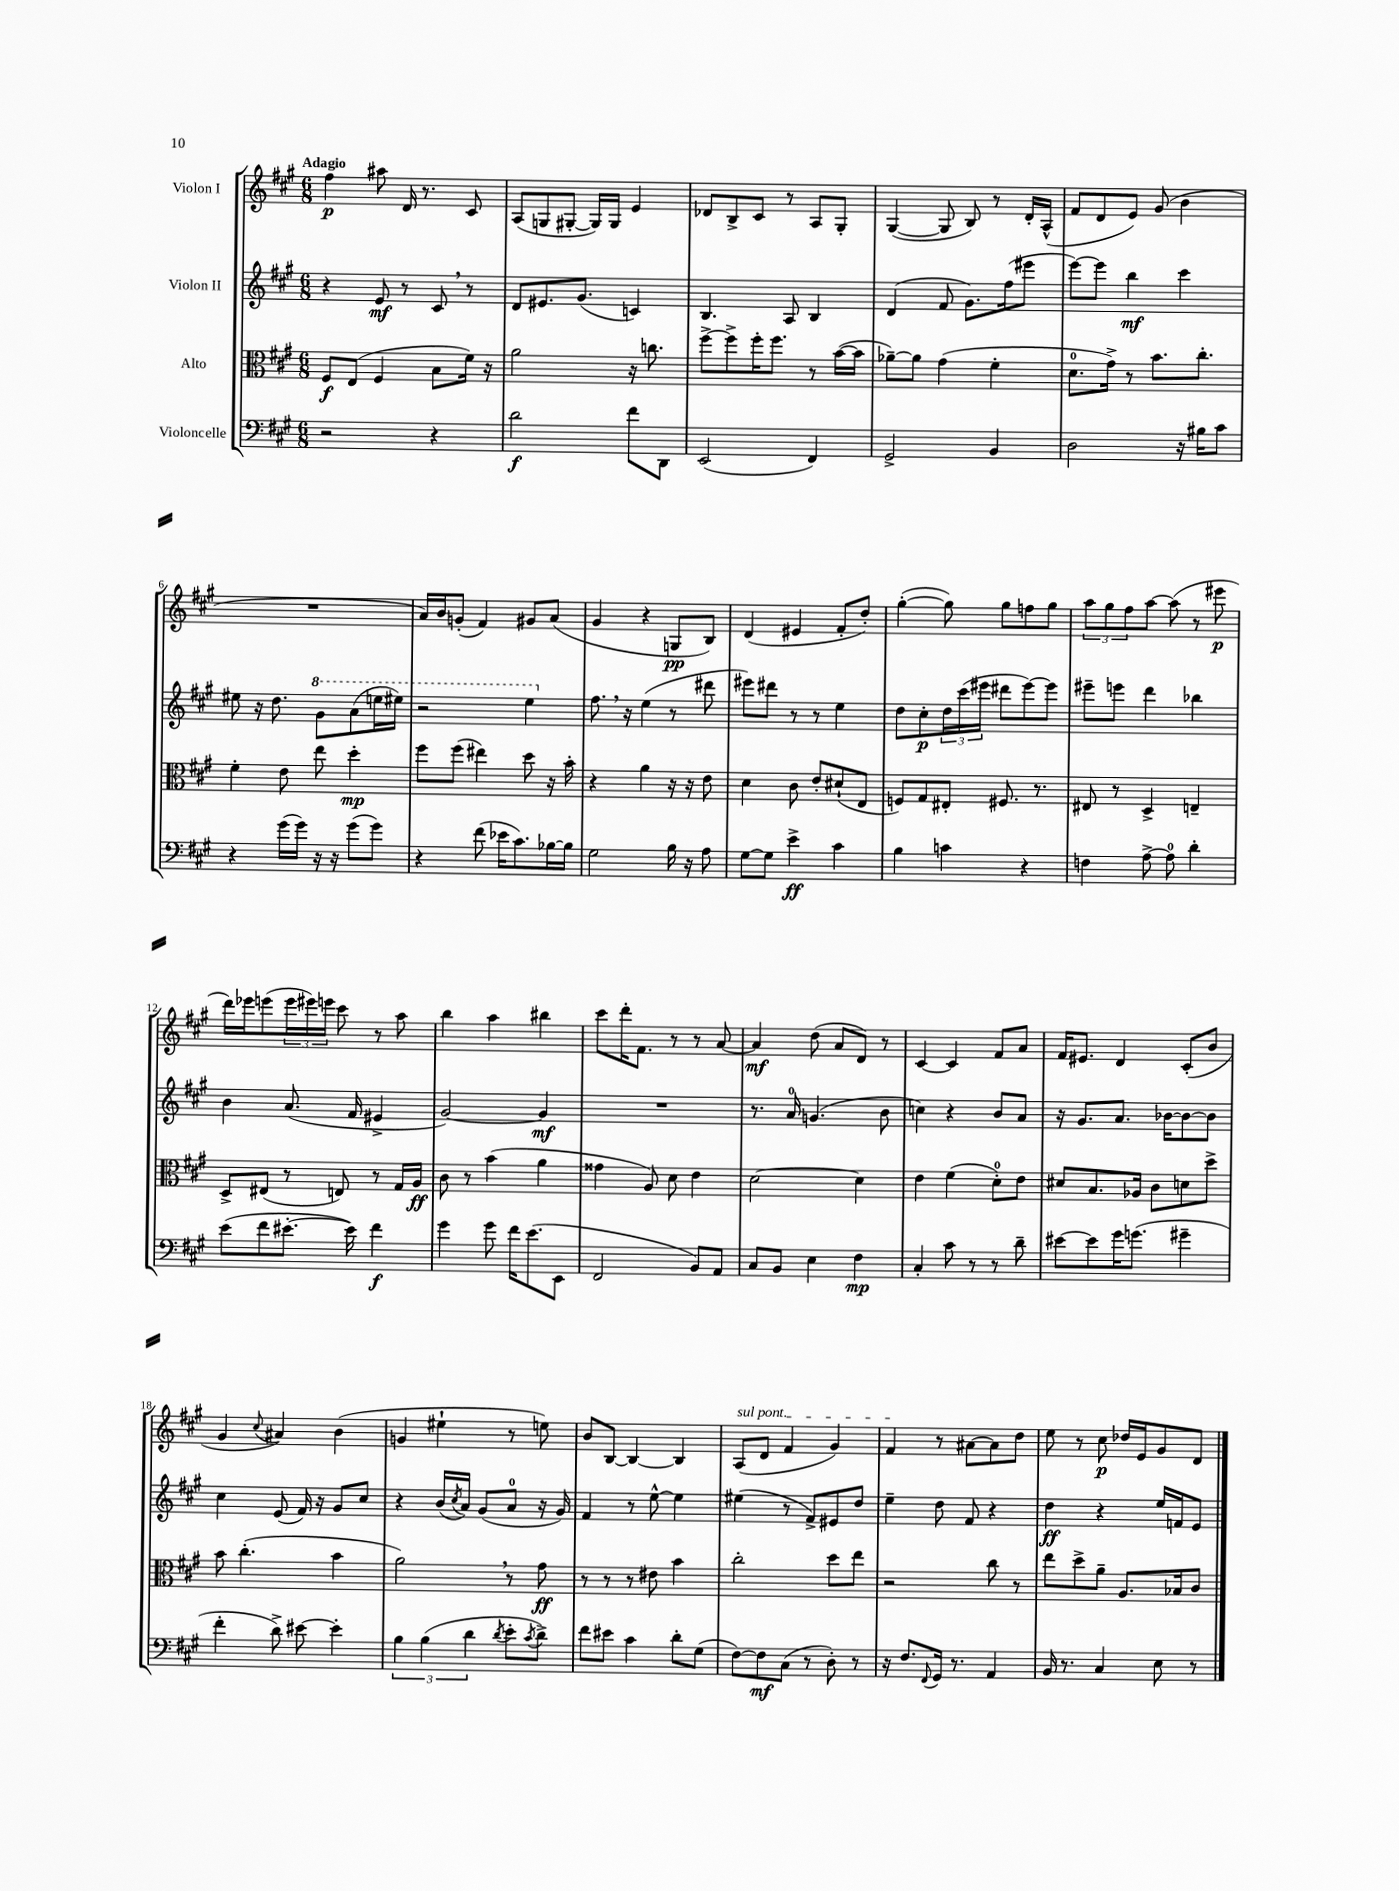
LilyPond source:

<<
\new StaffGroup <<
\new Staff = "s0" \with { instrumentName = "Violon I" } {
    \clef treble \key a \major \numericTimeSignature \time 6/8 \tempo "Adagio"
    fis''4\p ais''8 d'16 r8. cis'8 |
    a8( g8 gis8~-. gis16) gis16 e'4 |
    des'8 b8-> cis'8 r8 a8 gis8-. |
    gis4~( gis8 b8) r8 d'16-. a16-^( |
    fis'8 d'8 e'8) gis'8( b'4 |
    R2. |
    a'16) b'16 g'8-.( fis'4) gis'8 a'8( |
    gis'4 r4 g8\pp b8) |
    d'4( eis'4 fis'8-. d''8-.) |
    gis''4~-.( gis''8) gis''8 f''8 gis''8 |
    \tuplet 3/2 { a''8 gis''8 fis''8 } a''8~ a''8( r8 eis'''8\p |
    d'''16) ees'''16 e'''8( \tuplet 3/2 { e'''16 eis'''16) e'''16 } cis'''8 r8 a''8 |
    b''4 a''4 bis''4 |
    cis'''8 d'''16-. fis'8. r8 r8 a'8~ |
    a'4\mf d''8( a'8 d'8) r8 |
    cis'4~ cis'4 fis'8 a'8 |
    fis'16 eis'8. d'4 cis'8-.( b'8 |
    gis'4 \appoggiatura { cis''8 } ais'4) b'4( |
    g'4 eis''4-! r8 e''8) |
    b'8 b8~ b4~ b4 |
    \once \override TextSpanner.bound-details.left.text = \markup { \italic "sul pont." } a8\startTextSpan( d'8 fis'4 gis'4) |
    fis'4\stopTextSpan r8 ais'8~ ais'8 d''8 |
    e''8 r8 cis''8\p des''16 e'16 gis'8 d'8 \bar "|." |
}
\new Staff = "s1" \with { instrumentName = "Violon II" } {
    \clef treble \key a \major \numericTimeSignature \time 6/8
    r4 e'8\mf r8 cis'8 \breathe r8 |
    d'8 eis'8. gis'8.( c'4) |
    b4. a8 b4 |
    d'4( fis'8 gis'8.) fis''16( eis'''8 |
    e'''8~) e'''8 b''4\mf cis'''4 |
    eis''8 r16 d''8. \ottava #1 gis''8 a''8( e'''!16 eis'''16) |
    r2 e'''4 \ottava #0 |
    fis''8. \breathe r16 e''4( r8 dis'''8 |
    eis'''8) dis'''8 r8 r8 e''4 |
    d''8 cis''8-.\p \tuplet 3/2 { d''16 cis'''16( eis'''16 } dis'''8 eis'''8~) eis'''8 |
    eis'''8-- e'''8 d'''4 bes''4 |
    b'4 a'8.( fis'16 eis'4-> |
    gis'2~) gis'4\mf |
    R2. |
    r8. a'16-0 g'4.( b'8 |
    c''4) r4 b'8 a'8 |
    r16 gis'8. a'8. bes'16~ bes'8~ bes'8 |
    cis''4 e'8( fis'16) r16 gis'8 cis''8 |
    r4 b'16( \acciaccatura { cis''8 } a'16) gis'8( a'8-0 r16 gis'16) |
    fis'4 r8 e''8~-^ e''4 |
    eis''4( r8 fis'8->) eis'8 d''8 |
    e''4-- d''8 fis'8 r4 |
    d''4\ff r4 e''16 f'16 e'8 \bar "|." |
}
\new Staff = "s2" \with { instrumentName = "Alto" } {
    \clef alto \key a \major \numericTimeSignature \time 6/8
    fis8\f e8( fis4 b8 fis'16) r16 |
    a'2 r16 c''8. |
    fis''8~-> fis''8-> fis''16-. fis''8. r8 b'16~( b'16 |
    aes'8~--) aes'8 gis'4( fis'4-. |
    d'8.-0 gis'16->) r8 b'8. cis''8.-. |
    fis'4-. e'8 e''8 d''4-.\mp |
    fis''8 fis''8( eis''4) d''8 r16 b'16-. |
    r4 a'4 r16 r16 e'8 |
    d'4 cis'8 e'8-. dis'8-!( e8 |
    f8) gis8 eis8-. fis8. r8. |
    eis8 r8 d4-> e4-- |
    d8-> eis8( r8 e8) r8 gis16 a16\ff |
    cis'8 r8 b'4( a'4 |
    gisis'4 a8) d'8 e'4 |
    d'2~ d'4 |
    e'4 fis'4( d'8-0-.) e'8 |
    dis'8 b8. aes16 cis'8 d'8 d''8-> |
    b'8 cis''4.-.( b'4 |
    a'2) \breathe r8 gis'8\ff |
    r8 r8 r8 eis'8 b'4 |
    cis''2-. d''8 e''8 |
    r2 cis''8 r8 |
    e''8 d''8-> a'8-- a8. bes16 cis'8 \bar "|." |
}
\new Staff = "s3" \with { instrumentName = "Violoncelle" } {
    \clef bass \key a \major \numericTimeSignature \time 6/8
    r2 r4 |
    d'2\f fis'8 d,8 |
    e,2( fis,4) |
    gis,2-> b,4 |
    d2 r16 bis16 cis'8 |
    r4 gis'16( gis'16) r16 r16 gis'8( gis'8) |
    r4 fis'8( ees'16 cis'8.) bes16~ bes16 |
    gis2 b16 r16 a8 |
    gis8~ gis8 e'4->\ff cis'4 |
    b4 c'4 r4 |
    f4 a8~-> a8-0 d'4-. |
    e'8( fis'8 eis'8.~-. eis'16) fis'4\f |
    gis'4 gis'8 fis'16 e'8.( e,8 |
    fis,2 b,8) a,8 |
    cis8 b,8 e4 fis4\mp |
    cis4-. cis'8 r8 r8 d'8-- |
    eis'8~ eis'8 gis'16 g'8.( gis'4-- |
    fis'4-. d'8->) eis'8~ eis'4-. |
    \tuplet 3/2 { b4 b4( d'4 } \acciaccatura { d'8 } e'8-. \acciaccatura { cis'8 } d'8->) |
    fis'8 eis'8 cis'4 d'8-. gis8( |
    fis8~) fis8\mf cis8( r8 d8-.) r8 |
    r16 fis8. \appoggiatura { fis,8 } gis,16 r8. a,4 |
    b,16 r8. cis4 e8 r8 \bar "|." |
}
>>
>>
